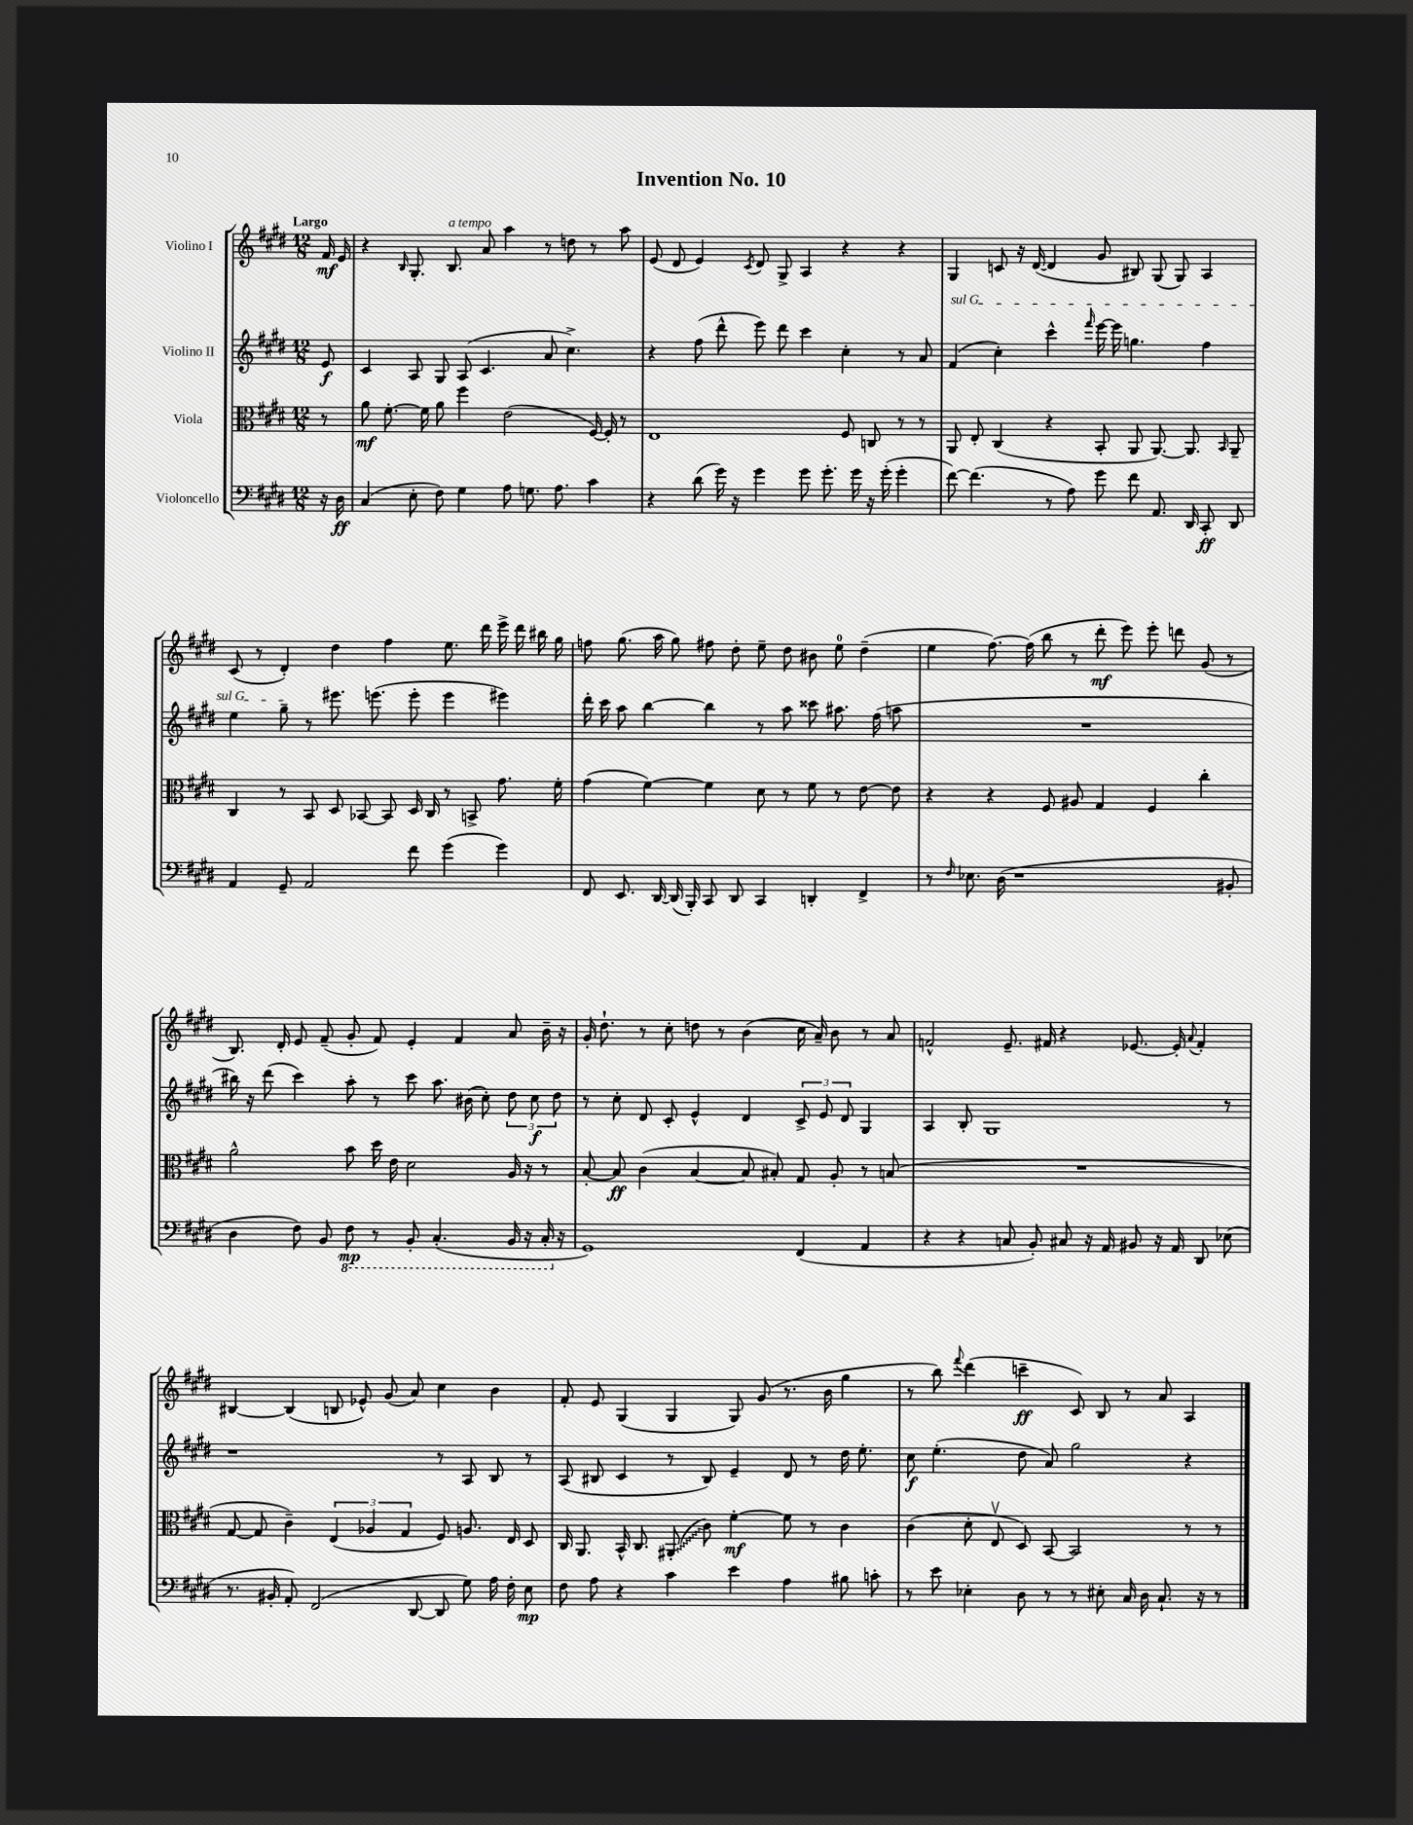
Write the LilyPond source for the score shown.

\header { title = "Invention No. 10" }
<<
\new StaffGroup <<
\new Staff = "s0" \with { instrumentName = "Violino I" } {
    \clef treble \key e \major \numericTimeSignature \time 12/8 \partial 8 \tempo "Largo"
    \autoBeamOff fis'16\mf e'16 |
    r4 \grace { b16 } gis8.-. b8.^\markup { \italic "a tempo" } a'8 a''4 r8 d''8 r8 a''8 |
    e'8( dis'8 e'4) \acciaccatura { cis'8 } dis'8 gis8-> a4 r4 r4 |
    gis4 c'8 r16 dis'16~( dis'4 gis'8 bis8) gis8( gis8) a4 |
    cis'8( r8 dis'4-.) dis''4 fis''4 e''8. dis'''16 e'''16-> dis'''16 bis''16 gis''16 |
    f''8 gis''8.( a''16 gis''8) fis''8 dis''8-. e''8-- dis''8 bis'8 e''8-0 dis''4--( |
    e''4 fis''8.~) fis''16( b''8 r8 dis'''8-.\mf e'''8) e'''8-. d'''8 gis'8( r8 |
    b8.) dis'16-. e'8 fis'8--( gis'8-. fis'8) e'4-. fis'4 a'8 b'16-- r16 |
    gis'16-. dis''8.-! r8 cis''8-. d''8 r8 b'4( cis''16 a'16--) b'8 r8 a'8 |
    f'2-^ e'8.-- fis'16 r4 ees'8.~ ees'16-. \appoggiatura { a'8 } fis'4-. |
    bis4~ bis4( b8 ees'8-^) gis'8( a'8) cis''4 b'4 |
    fis'8-. e'8 gis4( gis4 gis8) gis'8( r8. b'16 gis''4 |
    r8 b''8) \appoggiatura { fis'''8 } dis'''4( c'''4--\ff cis'8) b8 r8 a'8 a4 \bar "|." |
}
\new Staff = "s1" \with { instrumentName = "Violino II" } {
    \clef treble \key e \major \numericTimeSignature \time 12/8 \partial 8
    \autoBeamOff e'8\f |
    cis'4 a8 gis8 a8( cis'4. a'8 cis''4.->) |
    r4 fis''8( dis'''8-^ e'''8) dis'''8 cis'''4 cis''4-. r8 a'8 |
    \once \override TextSpanner.bound-details.left.text = \markup { \italic "sul G" } fis'4\startTextSpan( cis''4-.) cis'''4-^ \grace { fis'''16 } e'''16~ e'''16 g''4. fis''4 |
    e''4 gis''8--\stopTextSpan r8 eis'''8. e'''8.( e'''8-. e'''4 eis'''4) |
    dis'''16-. cis'''16 a''8 b''4~ b''4 r8 a''8 cisis'''8 ais''8. fis''16( a''8 |
    R1. |
    bis''16) r16 dis'''8( cis'''4) a''8-. r8 cis'''8 a''8. bis'16( cis''8-.) \tuplet 3/2 { dis''8 cis''8\f dis''8 } |
    r8 cis''8-. dis'8 cis'8-. e'4-^ dis'4 \tuplet 3/2 { cis'8-> e'8 dis'8 } gis4 |
    a4 b8-. gis1 r8 |
    r1 r8 a8 b8 r8 |
    a8( bis8 cis'4 r8 bis8) e'4-- dis'8 r8 dis''16 e''8.-. |
    cis''8\f e''4.-.( dis''8 a'8) gis''2 r4 \bar "|." |
}
\new Staff = "s2" \with { instrumentName = "Viola" } {
    \clef alto \key e \major \numericTimeSignature \time 12/8 \partial 8
    \autoBeamOff r8 |
    a'8\mf fis'8.~-. fis'16 a'8 fis''4 e'2( fis16~) fis16-. r8 |
    e1 fis8 c8 r8 r8 |
    a,8 e8-. cis4( r4 b,8-. a,8 a,8.~) a,8. \grace { b,16 } a,8-- |
    cis4 r8 b,8 dis8 bes,8~ bes,8 dis16 cis16 r8 b,8-> gis'8. fis'16-. |
    gis'4( fis'4~) fis'4 dis'8 r8 fis'8 r8 e'8~ e'8 |
    r4 r4 fis8 ais8 gis4 fis4 cis''4-. |
    a'2-^ b'8 dis''16 e'16 dis'2 a16 r16 r8 |
    b8~-. b8\ff cis'4( b4~ b8 bis8-.) gis8 a8-. r8 b8( |
    R1. |
    gis8~ gis8 cis'4--) \tuplet 3/2 { e4( aes4 gis4 } fis8) a8. e16 dis8 |
    cis16 a,8. b,16-^ cis8. \once \override Glissando.style = #'zigzag ais,8-.\glissando( cis'8) fis'4~-.\mf fis'8 r8 cis'4 |
    cis'4( dis'8-. e8\upbow dis8) b,8~ b,2 r8 r8 \bar "|." |
}
\new Staff = "s3" \with { instrumentName = "Violoncello" } {
    \clef bass \key e \major \numericTimeSignature \time 12/8 \partial 8
    \autoBeamOff r16 dis16\ff |
    cis4( e8-. fis8) gis4 a8 g8. a8. cis'4 |
    r4 dis'8( gis'16) r16 gis'4 gis'8 gis'8.-. gis'16 r16 gis'16-.( gis'4-. |
    fis'8~) fis'4.( r8 a8) gis'8 fis'8 a,8. dis,16 cis,8-.\ff dis,8 |
    a,4 gis,8-- a,2 fis'8 gis'4( gis'4) |
    fis,8 e,8. dis,16~ dis,16( b,,16-.) cis,8 dis,8 cis,4 d,4-. fis,4-> |
    r8 \grace { fis16 } ees8. dis16( r1 bis,8-. |
    dis4 fis8) b,8 \ottava #-1 fis,8\mp r8 b,,8-. cis,4.-.( b,,16 r16 cis,16-. \ottava #0 r16 |
    gis,1) fis,4( a,4 |
    r4 r4 c8 b,8-.) cis8 r16 a,16 bis,8 r16 a,16 dis,8 ees8( |
    r8. bis,16-. a,8-.) fis,2( dis,8~ dis,8 gis8) a16 fis16-. e8\mp |
    fis8 a8 r4 cis'4 e'4 a4 bis8 c'8-. |
    r8 e'8 ees4-. dis8 r8 r8 eis8-. cis16 dis16 cis8.-! r16 r8 \bar "|." |
}
>>
>>
\layout { \context { \Score \remove "Bar_number_engraver" } }
